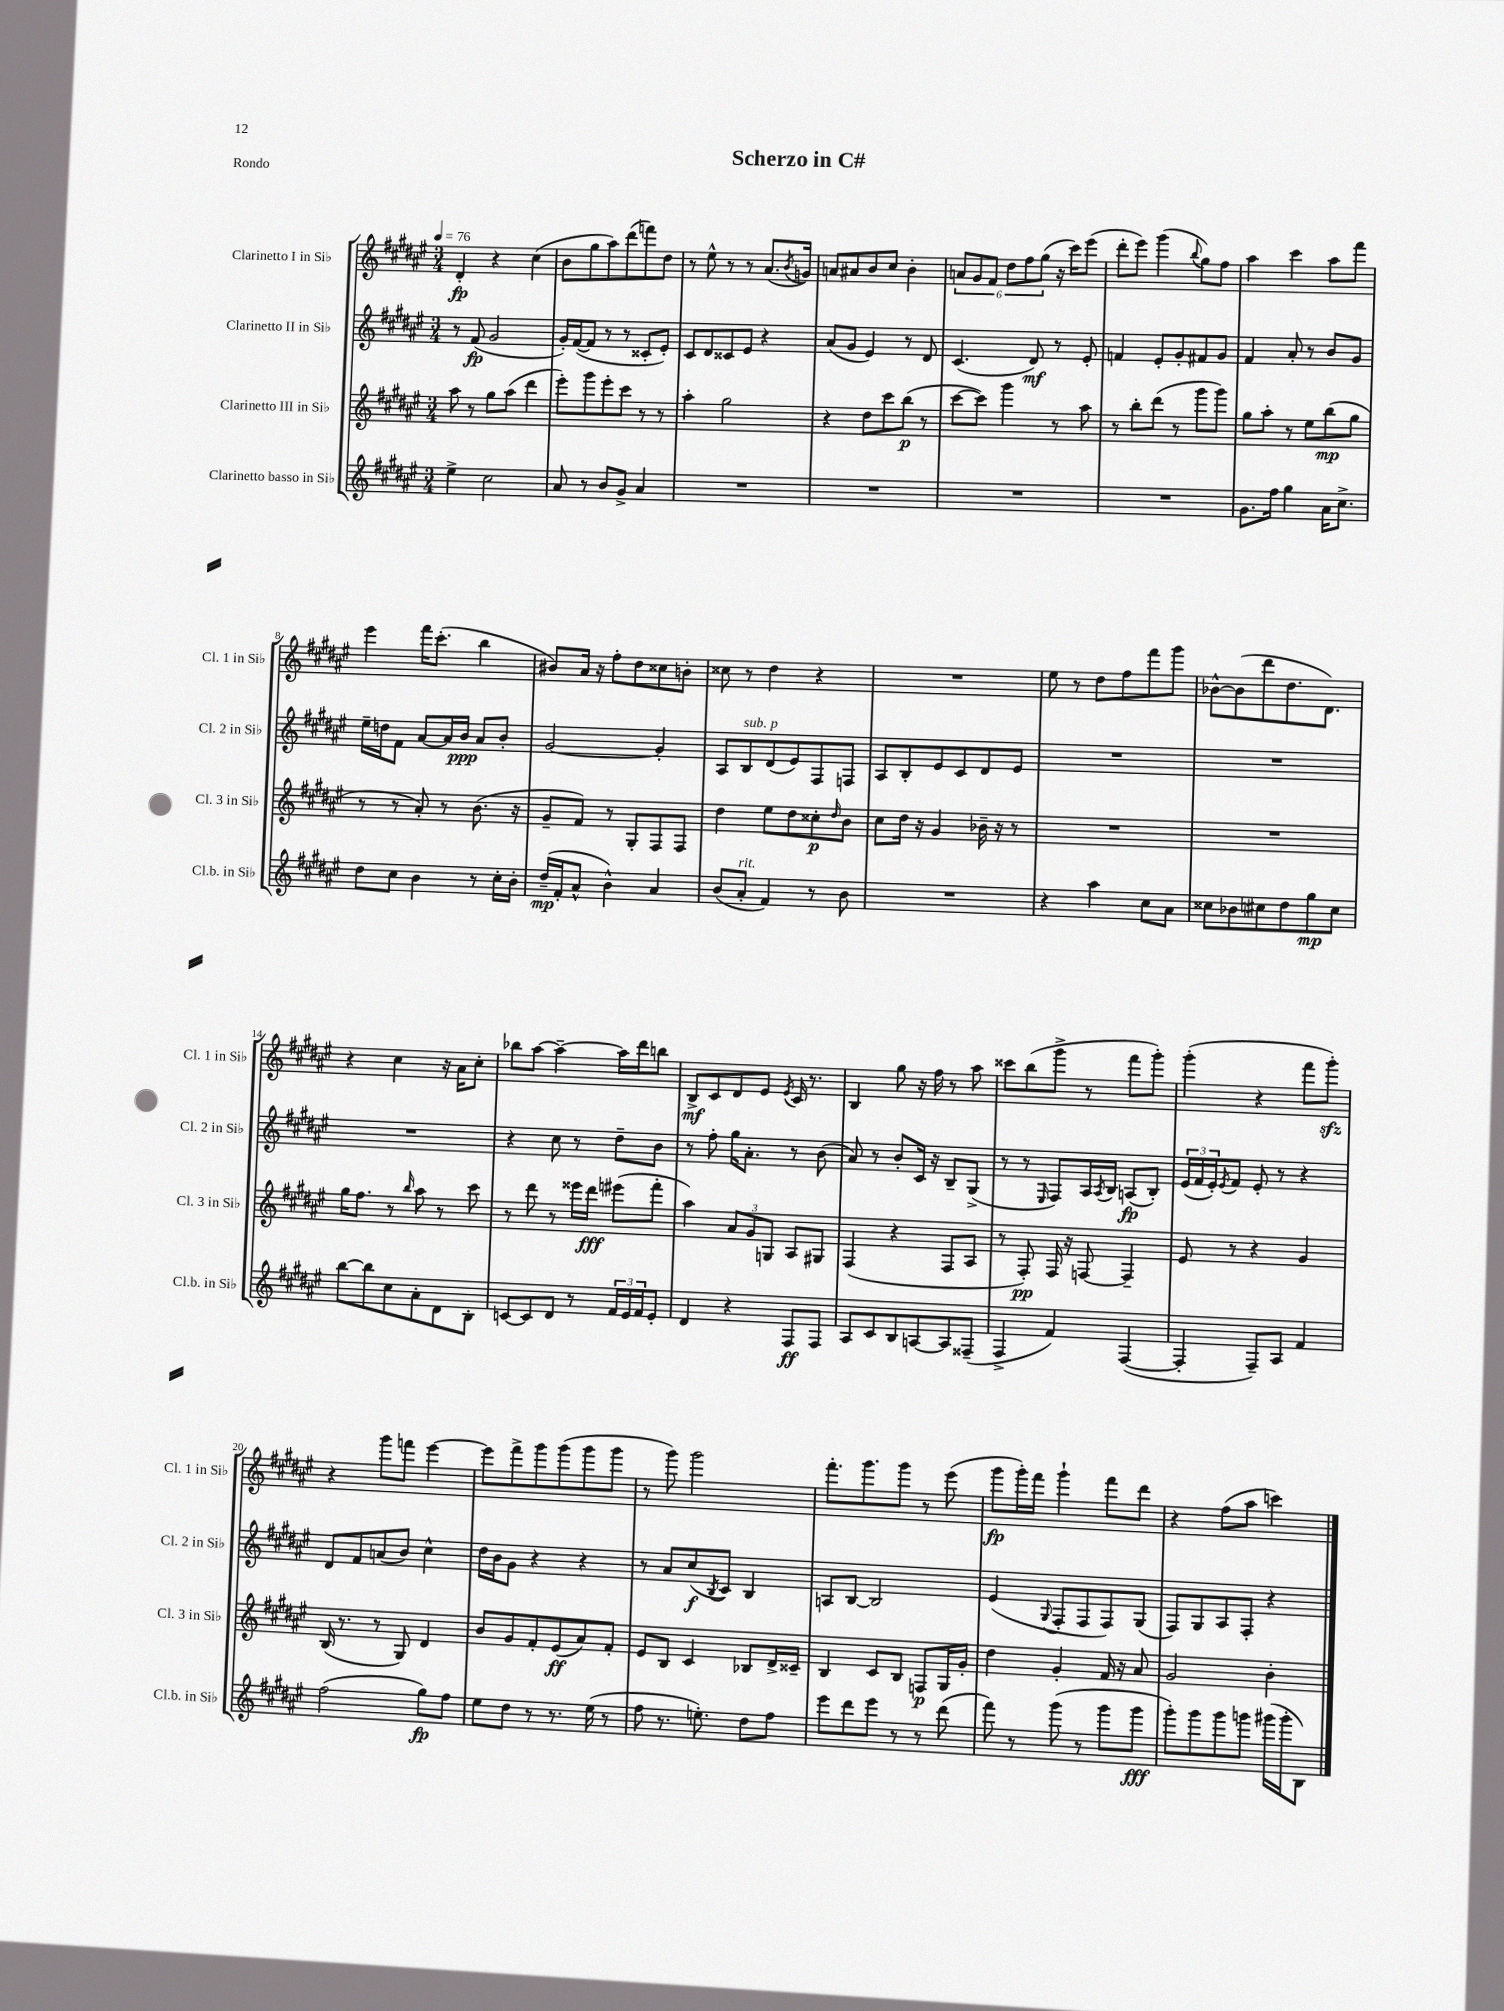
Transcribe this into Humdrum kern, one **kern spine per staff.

**kern	**dynam	**kern	**dynam	**kern	**dynam	**kern	**dynam
*part4	*part4	*part3	*part3	*part2	*part2	*part1	*part1
*staff4	*staff4	*staff3	*staff3	*staff2	*staff2	*staff1	*staff1
*I"Clarinetto basso in Si♭	*	*I"Clarinetto III in Si♭	*	*I"Clarinetto II in Si♭	*	*I"Clarinetto I in Si♭	*
*I'Cl.b. in Si♭	*	*I'Cl. 3 in Si♭	*	*I'Cl. 2 in Si♭	*	*I'Cl. 1 in Si♭	*
*clefG2	*	*clefG2	*	*clefG2	*	*clefG2	*
*k[f#c#g#d#a#e#]	*	*k[f#c#g#d#a#e#]	*	*k[f#c#g#d#a#e#]	*	*k[f#c#g#d#a#e#]	*
*M3/4	*	*M3/4	*	*M3/4	*	*M3/4	*
*MM76	*	*MM76	*	*MM76	*	*MM76	*
=1	=1	=1	=1	=1	=1	=1	=1
4ee#^\	.	8aa#\	.	8r	.	4d#'/	fp
.	.	8r	.	(8f#/	fp	.	.
2cc#\	.	8gg#\L	.	2g#/	.	4r	.
.	.	(8aa#\J	.	.	.	.	.
.	.	4ddd#\	.	.	.	(4cc#\	.
=2	=2	=2	=2	=2	=2	=2	=2
8a#/	.	8eee#'\L)	.	16g#'/LL)	.	8b\L	.
.	.	.	.	([16f#/J	.	.	.
8r	.	8ggg#\	.	8f#/J]	.	8gg#\	.
8b/L	.	8eee#'\	.	8r	.	8aa#\)	.
8g#^/J	.	8ccc#\J	.	8r	.	(8ddd#\	.
4a#/	.	8r	.	8c##X'/L	.	8fffn\)	.
.	.	8r	.	8e#'/J)	.	8dd#\J	.
=3	=3	=3	=3	=3	=3	=3	=3
2.r	.	4aa#'\	.	8c#/L	.	8r	.
.	.	.	.	8d#/	.	8ee#^^\	.
.	.	2gg#\	.	8c##X/	.	8r	.
.	.	.	.	8e#/J	.	8r	.
.	.	.	.	4r	.	(8.a#/L	.
.	.	.	.	.	.	8qb/	.
.	.	.	.	.	.	16gn/Jk)	.
=4	=4	=4	=4	=4	=4	=4	=4
2.r	.	4r	.	(8a#/L	.	8an/L	.
.	.	.	.	8g#/J	.	8a#X/	.
.	.	8dd#\L	.	4e#/)	.	8b/	.
.	.	8ccc#\	.	.	.	8cc#/J	.
.	.	(8bb\J	p	8r	.	4b'\	.
.	.	8r	.	8d#/	.	.	.
=5	=5	=5	=5	=5	=5	=5	=5
2.r	.	[8ccc#\L	.	(4.c#/	.	12an/L	.
.	.	.	.	.	.	12g#/	.
.	.	8ccc#\J])	.	.	.	.	.
.	.	.	.	.	.	12f#/J	.
.	.	4ggg#\	.	.	.	12dd#\L	.
.	.	.	.	.	.	12ff#\	.
.	.	.	.	8d#/)	mf	.	.
.	.	.	.	.	.	(12gg#\J	.
.	.	8r	.	8r	.	16r	.
.	.	.	.	.	.	16ccc#\KL)	.
.	.	8aa#\	.	8e#'/	.	(8eee#\J	.
=6	=6	=6	=6	=6	=6	=6	=6
2.r	.	8r	.	4fn/	.	8ddd#'\L	.
.	.	8bb'\L	.	.	.	8eee#\J)	.
.	.	(8ddd#\J	.	8e#'/L	.	(4ggg#\	.
.	.	8r	.	8g#'/	.	.	.
.	.	.	.	.	.	8qqbb/	.
.	.	8ggg#\L	.	8f#X/	.	8gg#\L)	.
.	.	8ggg#\J)	.	8g#/J	.	8ff#\J	.
=7	=7	=7	=7	=7	=7	=7	=7
8.g#\L	.	8gg#\L	.	4f#/	.	4aa#\	.
.	.	8aa#'\J	.	.	.	.	.
16ff#\Jk	.	.	.	.	.	.	.
4gg#\	.	8r	.	8a#'/	.	4ccc#\	.
.	.	8ee#\L	.	8r	.	.	.
16a#\KL	.	(8bb\	mp	8b/L	.	8aa#\L	.
8.cc#^\J	.	.	.	.	.	.	.
.	.	8gg#\J	.	8g#/J	.	8fff#\J	.
!!LO:LB:g=z
=8	=8	=8	=8	=8	=8	=8	=8
8dd#\L	.	8r	.	16ee#~\LL	.	4eee#\	.
.	.	.	.	16ddn\J	.	.	.
8cc#\J	.	8r	.	8f#\J	.	.	.
4b\	.	8a#'/)	.	[8a#/L	.	16fff#\KL	.
.	.	.	.	.	.	(8.ccc#'\J	.
.	.	8r	.	16a#/L]	.	.	.
.	.	.	.	16b/JJ	ppp	.	.
8r	.	(8.b\	.	8a#/L	.	4bb\	.
16cc#'\LL	.	.	.	8b'/J	.	.	.
16b'\JJ	.	16r	.	.	.	.	.
=9	=9	=9	=9	=9	=9	=9	=9
(16dd#~/LL	mp	8g#~/L	.	[2g#/	.	8b#X/L)	.
16f#'/J	.	.	.	.	.	.	.
8a#^^/J	.	8f#/J)	.	.	.	16a#/Jk	.
.	.	.	.	.	.	16r	.
4b^^\)	.	8r	.	.	.	8ff#'\L	.
.	.	8G#'/L	.	.	.	8dd#\	.
4a#/	.	8F#/	.	4g#'/]	.	8cc##X\	.
.	.	8F#/J	.	.	.	8bn'\J	.
=10	=10	=10	=10	=10	=10	=10	=10
(8b/L	.	4dd#\	.	8A#/L	.	8cc##X\	.
!	!	!	!	!LO:TX:a:i:t=sub. p	!	!	!
!LO:TX:a:i:t=rit.	!	!	!	!	!	!	!
8a#'/J	.	.	.	8B/	.	8r	.
4f#/)	.	8ee#\L	.	(8d#/	.	4dd#\	.
.	.	8dd#\	.	8e#/)	.	.	.
8r	.	8cc##X'\	p	8F#/	.	4r	.
.	.	16qqdd#/	.	.	.	.	.
8b\	.	8b\J	.	8Fn/J	.	.	.
=11	=11	=11	=11	=11	=11	=11	=11
2.r	.	8cc#\L	.	8A#/L	.	2.r	.
.	.	16dd#\Jk	.	8B'/	.	.	.
.	.	16r	.	.	.	.	.
.	.	4g#/	.	8e#/	.	.	.
.	.	.	.	8c#/	.	.	.
.	.	16b-X~\	.	8d#/	.	.	.
.	.	16r	.	.	.	.	.
.	.	8r	.	8e#/J	.	.	.
=12	=12	=12	=12	=12	=12	=12	=12
4r	.	2.r	.	2.r	.	8ee#\	.
.	.	.	.	.	.	8r	.
4aa#\	.	.	.	.	.	8dd#\L	.
.	.	.	.	.	.	8ff#\	.
8cc#\L	.	.	.	.	.	8fff#\	.
8a#\J	.	.	.	.	.	8ggg#\J	.
=13	=13	=13	=13	=13	=13	=13	=13
8cc##X\L	.	2.r	.	2.r	.	[8b-X^^\L	.
8b-X\	.	.	.	.	.	(8b-\]	.
8cc#X\	.	.	.	.	.	8ddd#\	.
8dd#\	.	.	.	.	.	8.dd#\	.
8gg#\	mp	.	.	.	.	.	.
.	.	.	.	.	.	8.d#\J)	.
8cc#\J	.	.	.	.	.	.	.
!!LO:LB:g=z
=14	=14	=14	=14	=14	=14	=14	=14
[8bb\L	.	16gg#\KL	.	2.r	.	4r	.
.	.	8.ff#\J	.	.	.	.	.
8bb\]	.	.	.	.	.	.	.
8cc#\	.	8r	.	.	.	4cc#\	.
.	.	16qqbb/	.	.	.	.	.
8a#'\	.	8aa#\	.	.	.	.	.
8d#\	.	8r	.	.	.	16r	.
.	.	.	.	.	.	16a#\KL	.
8B'\J	.	8ccc#\	.	.	.	8cc#'\J	.
=15	=15	=15	=15	=15	=15	=15	=15
[8cn/L	.	8r	.	4r	.	8bb-X\L	.
8c/]	.	8ddd#\	.	.	.	[8aa#\J	.
8d#/J	.	8r	.	8cc#\	.	4aa#~\_	.
8r	.	16eee##X\LL	.	8r	.	.	.
.	.	16ddd#\JJ	fff	.	.	.	.
24f#/LL	.	(8eee#X\L	.	8dd#~\L	.	16aa#\LL]	.
24e#/	.	.	.	.	.	.	.
.	.	.	.	.	.	16ddd#\J	.
24f#/J	.	.	.	.	.	.	.
8e#'/J	.	8fff#'\J	.	8b\J	.	8bbn\J	.
=16	=16	=16	=16	=16	=16	=16	=16
4d#/	.	4aa#\)	.	8r	.	8B^/L	mf
.	.	.	.	8ff#'\	.	8c#/	.
4r	.	12a#/L	.	16gg#\KL	.	8d#/	.
.	.	.	.	8.a#'\J	.	.	.
.	.	12g#/	.	.	.	.	.
.	.	.	.	.	.	8e#/J	.
.	.	12Gn/J	.	.	.	.	.
.	.	.	.	.	.	8qe#/	.
8F#/L	ff	8A#/L	.	8r	.	16c#/	.
.	.	.	.	.	.	8.r	.
8F#/J	.	8G#X/J	.	(8b\	.	.	.
=17	=17	=17	=17	=17	=17	=17	=17
8A#/L	.	(4F#/	.	8a#/)	.	4B/	.
8c#/	.	.	.	8r	.	.	.
8B/	.	4r	.	8b'/L	.	8gg#\	.
[8An/	.	.	.	16c#/Jk	.	16r	.
.	.	.	.	16r	.	16ff#\	.
8A/]	.	8F#/L	.	8B~/L	.	8r	.
(8F##X~/J	.	8A#/J	.	(8G#^/J	.	8aa#\	.
=18	=18	=18	=18	=18	=18	=18	=18
4F#^/	.	8r	.	8r	.	8ccc##X\L	.
.	.	8F#'/)	pp	8r	.	(8bb\	.
.	.	.	.	16qqE#/	.	.	.
4f#/)	.	16F#/	.	8F#/L)	.	8ggg#^\J	.
.	.	16r	.	.	.	.	.
.	.	[8Fn/	.	16A#/L	.	8r	.
.	.	.	.	8qA#/	.	.	.
.	.	.	.	16B/JJ	.	.	.
([4F#/	.	4F~/]	.	(8An/L	fp	8fff#\L	.
.	.	.	.	8B'/J)	.	8ggg#'\J)	.
=19	=19	=19	=19	=19	=19	=19	=19
4F#'/]	.	8e#/	.	(24e#/LL	.	(4ggg#'\	.
.	.	.	.	24f#/	.	.	.
.	.	.	.	24e#'/J)	.	.	.
.	.	.	.	8qe#/	.	.	.
.	.	8r	.	8f#/J	.	.	.
8F#~/L)	.	4r	.	8e#'/	.	4r	.
8A#/J	.	.	.	8r	.	.	.
4f#/	.	4g#/	.	4r	.	8fff#\L	.
.	.	.	.	.	.	8ggg#zz'\J)	.
!!LO:LB:g=z
=20	=20	=20	=20	=20	=20	=20	=20
(2ff#\	.	(16B/	.	8d#/L	.	4r	.
.	.	8.r	.	.	.	.	.
.	.	.	.	8f#/	.	.	.
.	.	8r	.	(8an/	.	8ggg#\L	.
.	.	8G#/)	.	8b/J)	.	8fffn\J	.
8gg#\L)	fp	4d#/	.	4cc#^^\	.	[4eee#\	.
8ff#\J	.	.	.	.	.	.	.
=21	=21	=21	=21	=21	=21	=21	=21
8ee#\L	.	8b/L	.	16dd#\LL	.	8eee#\L]	.
.	.	.	.	16b\J	.	.	.
8dd#\J	.	8g#/	.	8g#\J	.	8fff#^\	.
8r	.	8f#'/	.	4r	.	8ggg#\	.
8.r	.	(8e#/	ff	.	.	(8ggg#\	.
.	.	8a#/)	.	4r	.	8ggg#\	.
(16ee#\	.	.	.	.	.	.	.
8r	.	8f#'/J	.	.	.	8ggg#\J	.
=22	=22	=22	=22	=22	=22	=22	=22
8ff#\	.	8e#/L	.	8r	.	8r	.
8.r	.	8B/J	.	8a#/L	.	8ggg#\)	.
.	.	4c#/	.	(8cc#/	f	2ggg#\	.
8.een'\)	.	.	.	.	.	.	.
.	.	.	.	8qB/	.	.	.
.	.	.	.	8c#/J)	.	.	.
8dd#\L	.	8B-X/L	.	4B/	.	.	.
8ff#\J	.	16d#^/L	.	.	.	.	.
.	.	16c##X~/JJ	.	.	.	.	.
=23	=23	=23	=23	=23	=23	=23	=23
8eee#\L	.	4B/	.	8An/L	.	8.fff#'\L	.
8ddd#\	.	.	.	[8B/J	.	.	.
.	.	.	.	.	.	8.ggg#\	.
8eee#\J	.	8c#/L	.	2B/]	.	.	.
8r	.	8B/J	.	.	.	8ggg#\J	.
8r	.	8Fn/L	p	.	.	8r	.
(8ddd#\	.	16G#/L	.	.	.	(8eee#\	.
.	.	16g#'/JJ	.	.	.	.	.
=24	=24	=24	=24	=24	=24	=24	=24
8fff#\)	.	4dd#\	.	(4e#/	.	8ggg#\L	fp
8r	.	.	.	.	.	16ggg#'\L)	.
.	.	.	.	.	.	16fff#\JJ	.
.	.	.	.	8qqG#/	.	.	.
(8ggg#\	.	4g#'/	.	8F#'/L	.	4ggg#`\	.
8r	.	.	.	8F#/	.	.	.
8ggg#\L	.	16f#/	.	8F#/)	.	8fff#\L	.
.	.	16r	.	.	.	.	.
8ggg#\J	fff	8a#/	.	(8G#/J	.	8ddd#\J	.
=25	=25	=25	=25	=25	=25	=25	=25
8ggg#'\L)	.	2g#/	.	8F#/L)	.	4r	.
8ggg#\	.	.	.	8G#/	.	.	.
8ggg#\	.	.	.	8A#/	.	(8ff#\L	.
8gggn\J	.	.	.	8F#'/J	.	8aa#\J	.
(16ggg#X\LL	.	4b'\	.	4r	.	4cccn\)	.
16ggg#'\J	.	.	.	.	.	.	.
8B\J)	.	.	.	.	.	.	.
==	==	==	==	==	==	==	==
*-	*-	*-	*-	*-	*-	*-	*-
